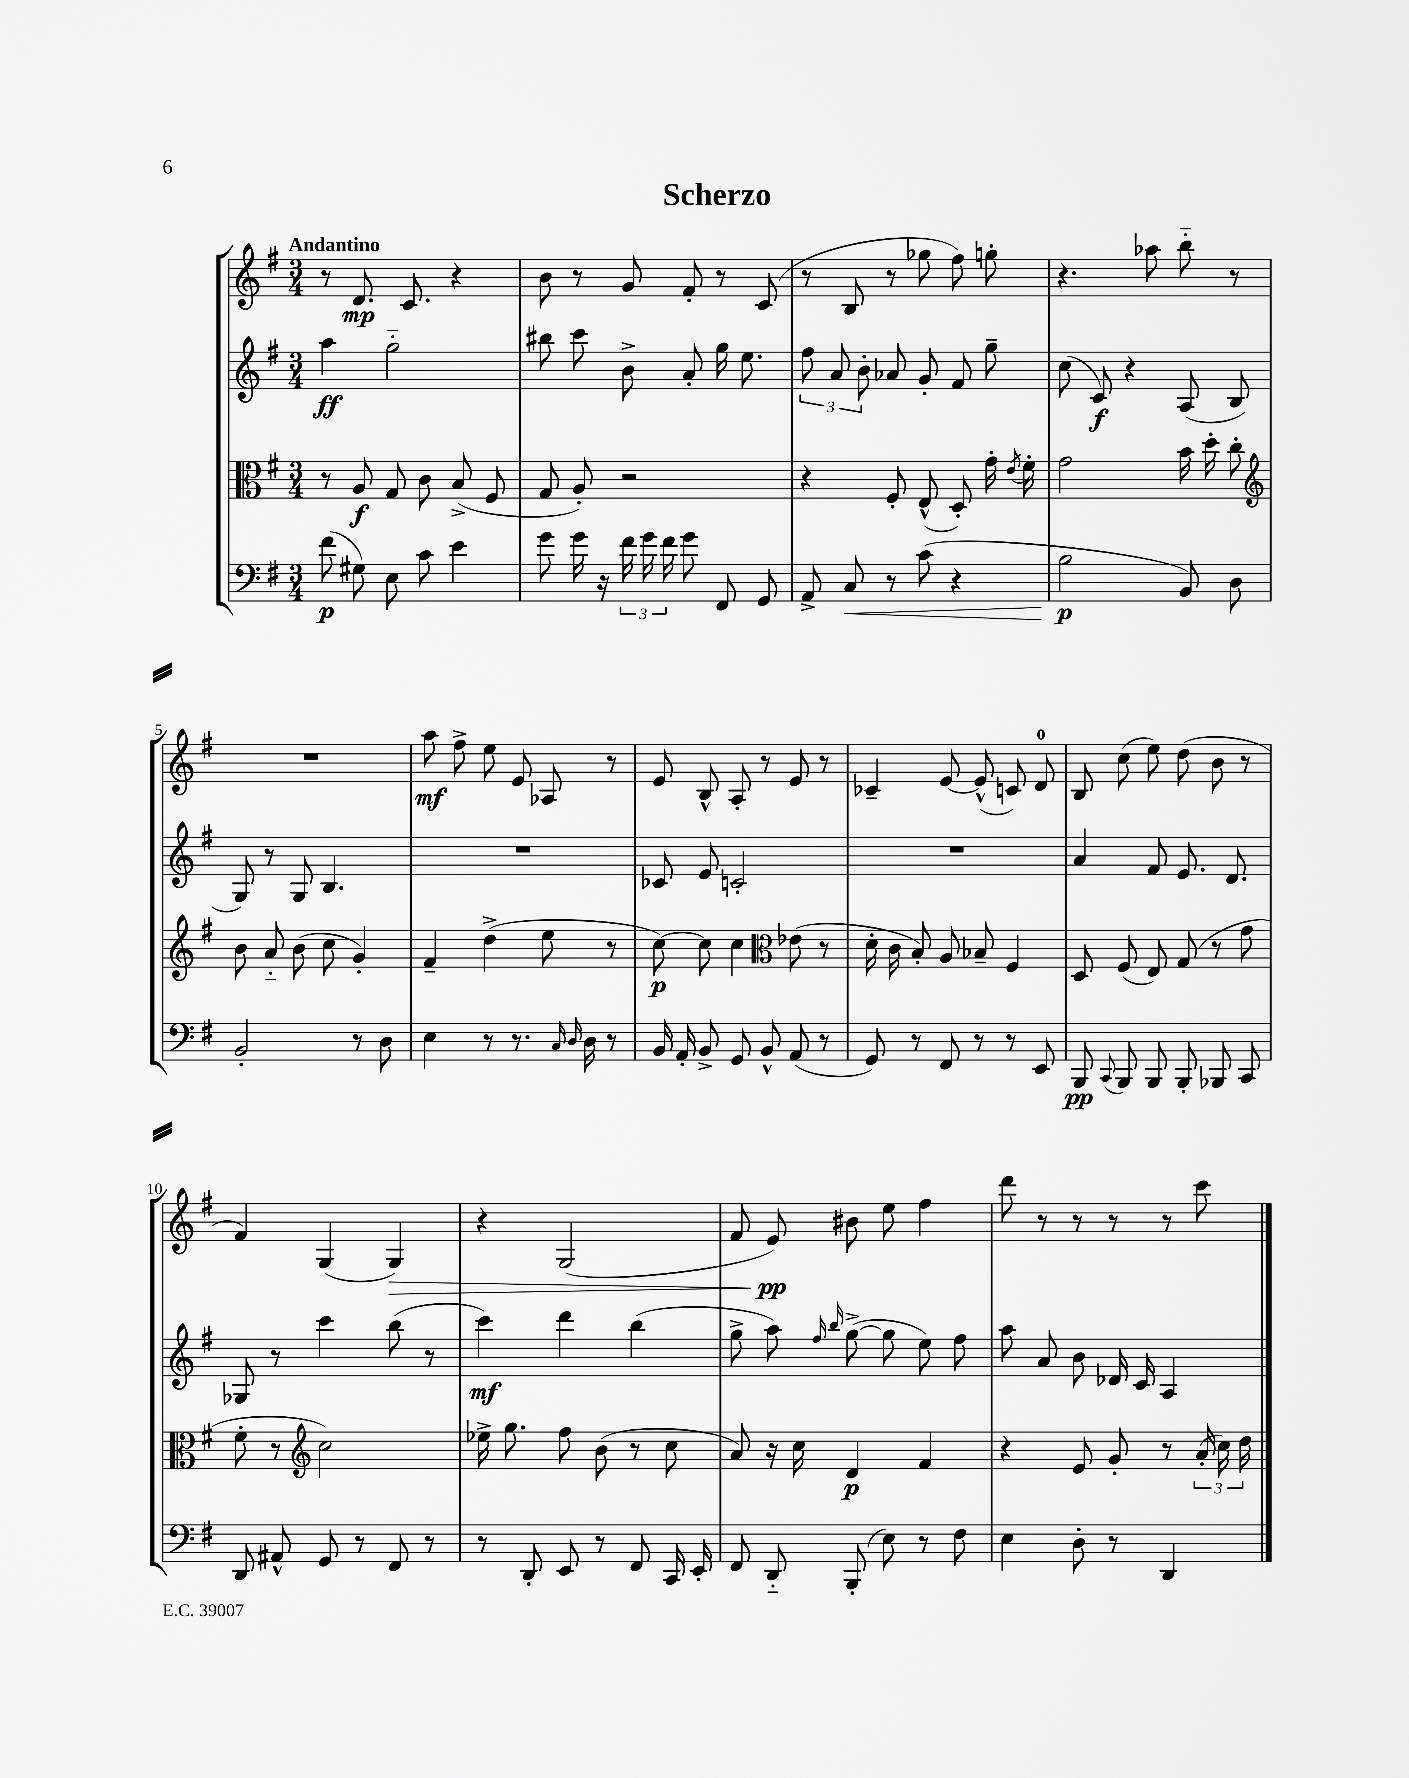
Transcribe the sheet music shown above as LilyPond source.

\header { title = "Scherzo" }
<<
\new StaffGroup <<
\new Staff = "s0" {
    \clef treble \key g \major \numericTimeSignature \time 3/4 \tempo "Andantino"
    \autoBeamOff r8 d'8.\mp c'8. r4 |
    b'8 r8 g'8 fis'8-. r8 c'8( |
    r8 b8 r8 ges''8 fis''8) g''8-. |
    r4. aes''8 b''8-_ r8 |
    R2. |
    a''8\mf fis''8-> e''8 e'8 aes8 r8 |
    e'8 b8-^ a8-. r8 e'8 r8 |
    ces'4-- e'8~ e'8-^( c'8) d'8-0 |
    b8 c''8( e''8) d''8( b'8 r8 |
    fis'4) g4( g4\>) |
    r4 g2( |
    fis'8 e'8\pp\!) bis'8 e''8 fis''4 |
    d'''8 r8 r8 r8 r8 c'''8 \bar "|." |
}
\new Staff = "s1" {
    \clef treble \key g \major \numericTimeSignature \time 3/4
    \autoBeamOff a''4\ff g''2-_ |
    bis''8 c'''8 b'8-> a'8-. g''16 e''8. |
    \tuplet 3/2 { fis''8 a'8 b'8-. } aes'8 g'8-. fis'8 g''8-- |
    c''8( c'8\f) r4 a8( b8 |
    g8) r8 g8 b4. |
    R2. |
    ces'8 e'8 c'2-. |
    R2. |
    a'4 fis'8 e'8. d'8. |
    ges8 r8 c'''4 b''8( r8 |
    c'''4\mf) d'''4 b''4( |
    g''8-> a''8) \grace { fis''16 b''16 } g''8~->( g''8 e''8) fis''8 |
    a''8 a'8 b'8 des'16 c'16 a4 \bar "|." |
}
\new Staff = "s2" {
    \clef alto \key g \major \numericTimeSignature \time 3/4
    \autoBeamOff r8 a8\f g8 c'8 b8->( fis8 |
    g8 a8-.) r2 |
    r4 fis8-. e8-^( d8-.) g'16-. \acciaccatura { e'8 } fis'16-. |
    g'2 b'16 d''16-. c''8-. |
    \clef treble b'8 a'8-_ b'8( c''8 g'4-.) |
    fis'4-- d''4->( e''8 r8 |
    c''8~\p) c''8 c''4 \clef alto ees'8( r8 |
    d'16-. c'16 b8-.) a8 bes8-- fis4 |
    d8 fis8( e8) g8( r8 g'8 |
    fis'8-. r8 \clef treble c''2) |
    ees''16-> g''8. fis''8 b'8( r8 c''8 |
    a'8) r16 c''16 d'4\p fis'4 |
    r4 e'8 g'8-. r8 \tuplet 3/2 { a'16-.( c''16) d''16 } \bar "|." |
}
\new Staff = "s3" {
    \clef bass \key g \major \numericTimeSignature \time 3/4
    \autoBeamOff fis'8\p( gis8) e8 c'8 e'4 |
    g'8 g'16 r16 \tuplet 3/2 { fis'16 g'16 fis'16 } g'8 fis,8 g,8 |
    a,8-> c8\< r8 c'8( r4 |
    b2\p\! b,8) d8 |
    b,2-. r8 d8 |
    e4 r8 r8. \grace { c16 d16 } d16 r8 |
    b,16 a,16-. b,8-> g,8 b,8-^ a,8( r8 |
    g,8) r8 fis,8 r8 r8 e,8 |
    b,,8\pp \appoggiatura { c,8 } b,,8 b,,8 b,,8-. bes,,8 c,8 |
    d,8 ais,8-^ g,8 r8 fis,8 r8 |
    r8 d,8-. e,8 r8 fis,8 c,16 e,16-. |
    fis,8 d,8-_ b,,8-.( e8) r8 fis8 |
    e4 d8-. r8 d,4 \bar "|." |
}
>>
>>
